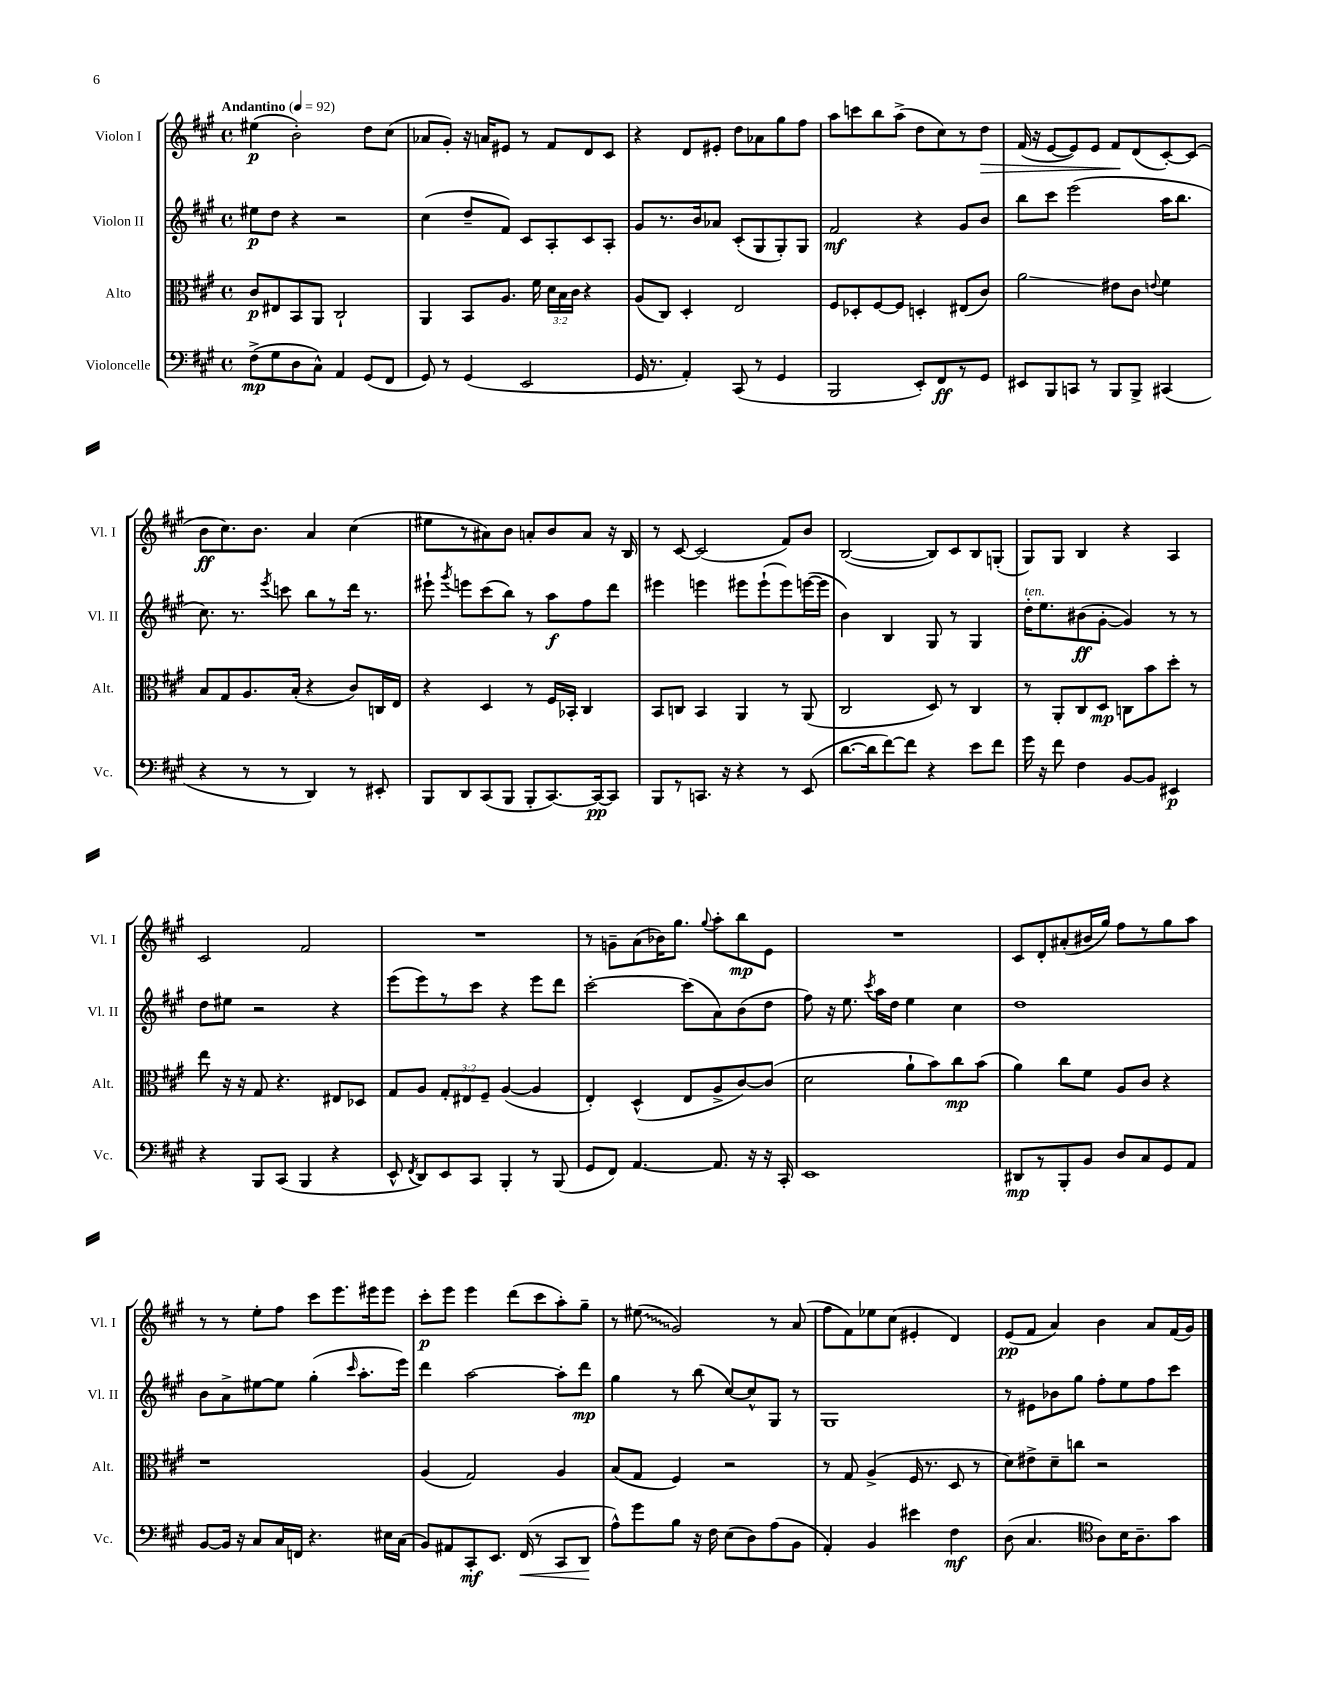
<<
\new StaffGroup <<
\new Staff = "s0" \with { instrumentName = "Violon I" shortInstrumentName = "Vl. I" } {
    \clef treble \key a \major \defaultTimeSignature \time 4/4 \tempo "Andantino" 4 = 92
    \autoBeamOff eis''4\p( b'2-.) d''8[ cis''8]( |
    aes'8[ gis'8]-.) r16 a'16[ eis'8] r8 fis'8[ d'8 cis'8] |
    r4 d'8[ eis'8]-. d''8[ aes'8 gis''8 fis''8] |
    a''8[ c'''8 b''8 a''8]->( d''8[ cis''8) r8 d''8]\> |
    fis'16( r16 e'8[~ e'8) e'8] fis'8[\! d'8( cis'8~-.) cis'8]( |
    b'8[\ff cis''8.) b'8.] a'4 cis''4( |
    eis''8[ r8 ais'8) b'8] a'8[-. b'8 a'8] r16 b16 |
    r8 cis'8~ cis'2( fis'8[) b'8] |
    b2~( b8[) cis'8 b8 g8]-.( |
    gis8[) gis8] b4 r4 a4 |
    cis'2 fis'2 |
    R1 |
    r8 g'8[-- a'8( bes'16) gis''8.] \appoggiatura { gis''8 } a''8[-. b''8\mp e'8] |
    R1 |
    cis'8[ d'8-. ais'8-.( bis'16 gis''16]) fis''8[ r8 gis''8 a''8] |
    r8 r8 e''8[-. fis''8] cis'''8[ e'''8. eis'''16 eis'''8] |
    cis'''8[-.\p e'''8] e'''4 d'''8[( cis'''8 a''8-.) gis''8]-- |
    r8 \once \override Glissando.style = #'zigzag eis''8\glissando( gis'2) r8 a'8( |
    fis''8[ fis'8) ees''8 cis''8]( eis'4-. d'4) |
    e'8[\pp( fis'8] a'4) b'4 a'8[ fis'16( gis'16]) \bar "|." |
}
\new Staff = "s1" \with { instrumentName = "Violon II" shortInstrumentName = "Vl. II" } {
    \clef treble \key a \major \defaultTimeSignature \time 4/4
    \autoBeamOff eis''8[\p d''8] r4 r2 |
    cis''4( d''8[-- fis'8]) cis'8[ a8-. cis'8 a8]-. |
    gis'8[ r8. b'16 aes'8] cis'8[-.( gis8 gis8-.) gis8] |
    fis'2\mf r4 gis'8[ b'8] |
    b''8[ cis'''8] e'''2( a''16[ b''8.] |
    cis''8.) r8. \acciaccatura { e'''8 } c'''8 b''8[ r8 d'''16] r8. |
    eis'''8-! \acciaccatura { gis'''8 } e'''8[ cis'''8( b''8]) r8 a''8[\f fis''8 d'''8] |
    eis'''4 e'''4 eis'''8[ eis'''8-!( eis'''8) e'''16~( e'''16] |
    b'4) b4 gis8 r8 gis4 |
    d''16[-.^\markup { \italic "ten." } e''8. bis'8\ff( gis'8]~-. gis'4) r8 r8 |
    d''8[ eis''8] r2 r4 |
    e'''8[( e'''8) r8 cis'''8] r4 e'''8[ d'''8] |
    cis'''2~-. cis'''8[( a'8) b'8( d''8] |
    fis''8) r16 e''8. \acciaccatura { cis'''8 } a''16[ d''16] e''4 cis''4 |
    d''1 |
    b'8[ a'8-> eis''8~ eis''8] gis''4-.( \grace { cis'''16 } a''8.[-. e'''16]) |
    d'''4 a''2~ a''8[-. d'''8]\mp |
    gis''4 r8 b''8( cis''8[~) cis''8-^ gis8] r8 |
    gis1 |
    r8 eis'8[ bes'8 gis''8] fis''8[-. e''8 fis''8 cis'''8] \bar "|." |
}
\new Staff = "s2" \with { instrumentName = "Alto" shortInstrumentName = "Alt." } {
    \clef alto \key a \major \defaultTimeSignature \time 4/4 \override Staff.TupletNumber.text = #tuplet-number::calc-fraction-text
    \autoBeamOff cis'8[\p eis8 b,8 a,8] cis2-! |
    a,4 b,8[ a8.] fis'16 \tuplet 3/2 { d'16[ b16 cis'16] } r4 |
    a8[( cis8]) d4-. e2 |
    fis8[ des8-. fis8~ fis8] d4-. eis8[( cis'8]) |
    a'2\glissando eis'8[ cis'8] \appoggiatura { e'8 } fis'4 |
    b8[ gis8 a8. b16]-.( r4 cis'8[) c16 e16] |
    r4 d4 r8 fis16[ bes,16]-. cis4 |
    b,8[ c8] b,4 a,4 r8 a,8( |
    cis2 d8) r8 cis4 |
    r8 a,8[-. cis8 d8]\mp c8[ b'8 d''8]-. r8 |
    e''8 r16 r16 gis8 r4. eis8[ des8] |
    gis8[ a8] \tuplet 3/2 { gis8[-. eis8 fis8]-- } a4~( a4 |
    e4-.) d4-^( e8[ a8-> cis'8~) cis'8]( |
    d'2 a'8[-! b'8) cis''8\mp b'8]( |
    a'4) cis''8[ fis'8] a8[ cis'8] r4 |
    r1 |
    a4( gis2) a4 |
    b8[( gis8] fis4) r2 |
    r8 gis8 a4->( fis16 r8. d8 r8 |
    d'8[) eis'8-> d'8-- c''8] r2 \bar "|." |
}
\new Staff = "s3" \with { instrumentName = "Violoncelle" shortInstrumentName = "Vc." } {
    \clef bass \key a \major \defaultTimeSignature \time 4/4
    \autoBeamOff fis8[->\mp( gis8 d8 cis8]-^) a,4 gis,8[( fis,8] |
    gis,8) r8 gis,4( e,2 |
    gis,16 r8. a,4-.) cis,8( r8 gis,4 |
    b,,2 e,8[-.) fis,8\ff r8 gis,8] |
    eis,8[ b,,8 c,8] r8 b,,8[ b,,8]-> cis,4( |
    r4 r8 r8 d,4) r8 eis,8-. |
    b,,8[ d,8 cis,8( b,,8] b,,8[-. cis,8.~) cis,16~\pp cis,8] |
    b,,8[ r8 c,8.] r16 r4 r8 e,8( |
    d'8.[~ d'16 fis'8~) fis'8] r4 e'8[ fis'8] |
    gis'16 r16 fis'8 fis4 b,8[~ b,8] eis,4\p |
    r4 b,,8[ cis,8]( b,,4 r4 |
    e,8-^ \acciaccatura { fis,8 } d,8[) e,8 cis,8] b,,4-. r8 b,,8( |
    gis,8[ fis,8]) a,4.~ a,8. r16 r16 cis,16-. |
    e,1 |
    dis,8[\mp r8 b,,8-. b,8] d8[ cis8 gis,8 a,8] |
    b,8[~ b,16] r16 cis8[ cis16 f,16] r4. eis16[ cis16]( |
    b,8[) ais,8 cis,8-.\mf e,8.] fis,16\<( r8 cis,8[ d,8]\! |
    a8[-^) gis'8 b8] r16 fis16 e8[( d8) a8( b,8] |
    a,4-.) b,4 eis'4 fis4\mf |
    d8( cis4. \clef tenor a8[) b16 a8.-- gis'8] \bar "|." |
}
>>
>>
\layout { \context { \Score \remove "Bar_number_engraver" } }
